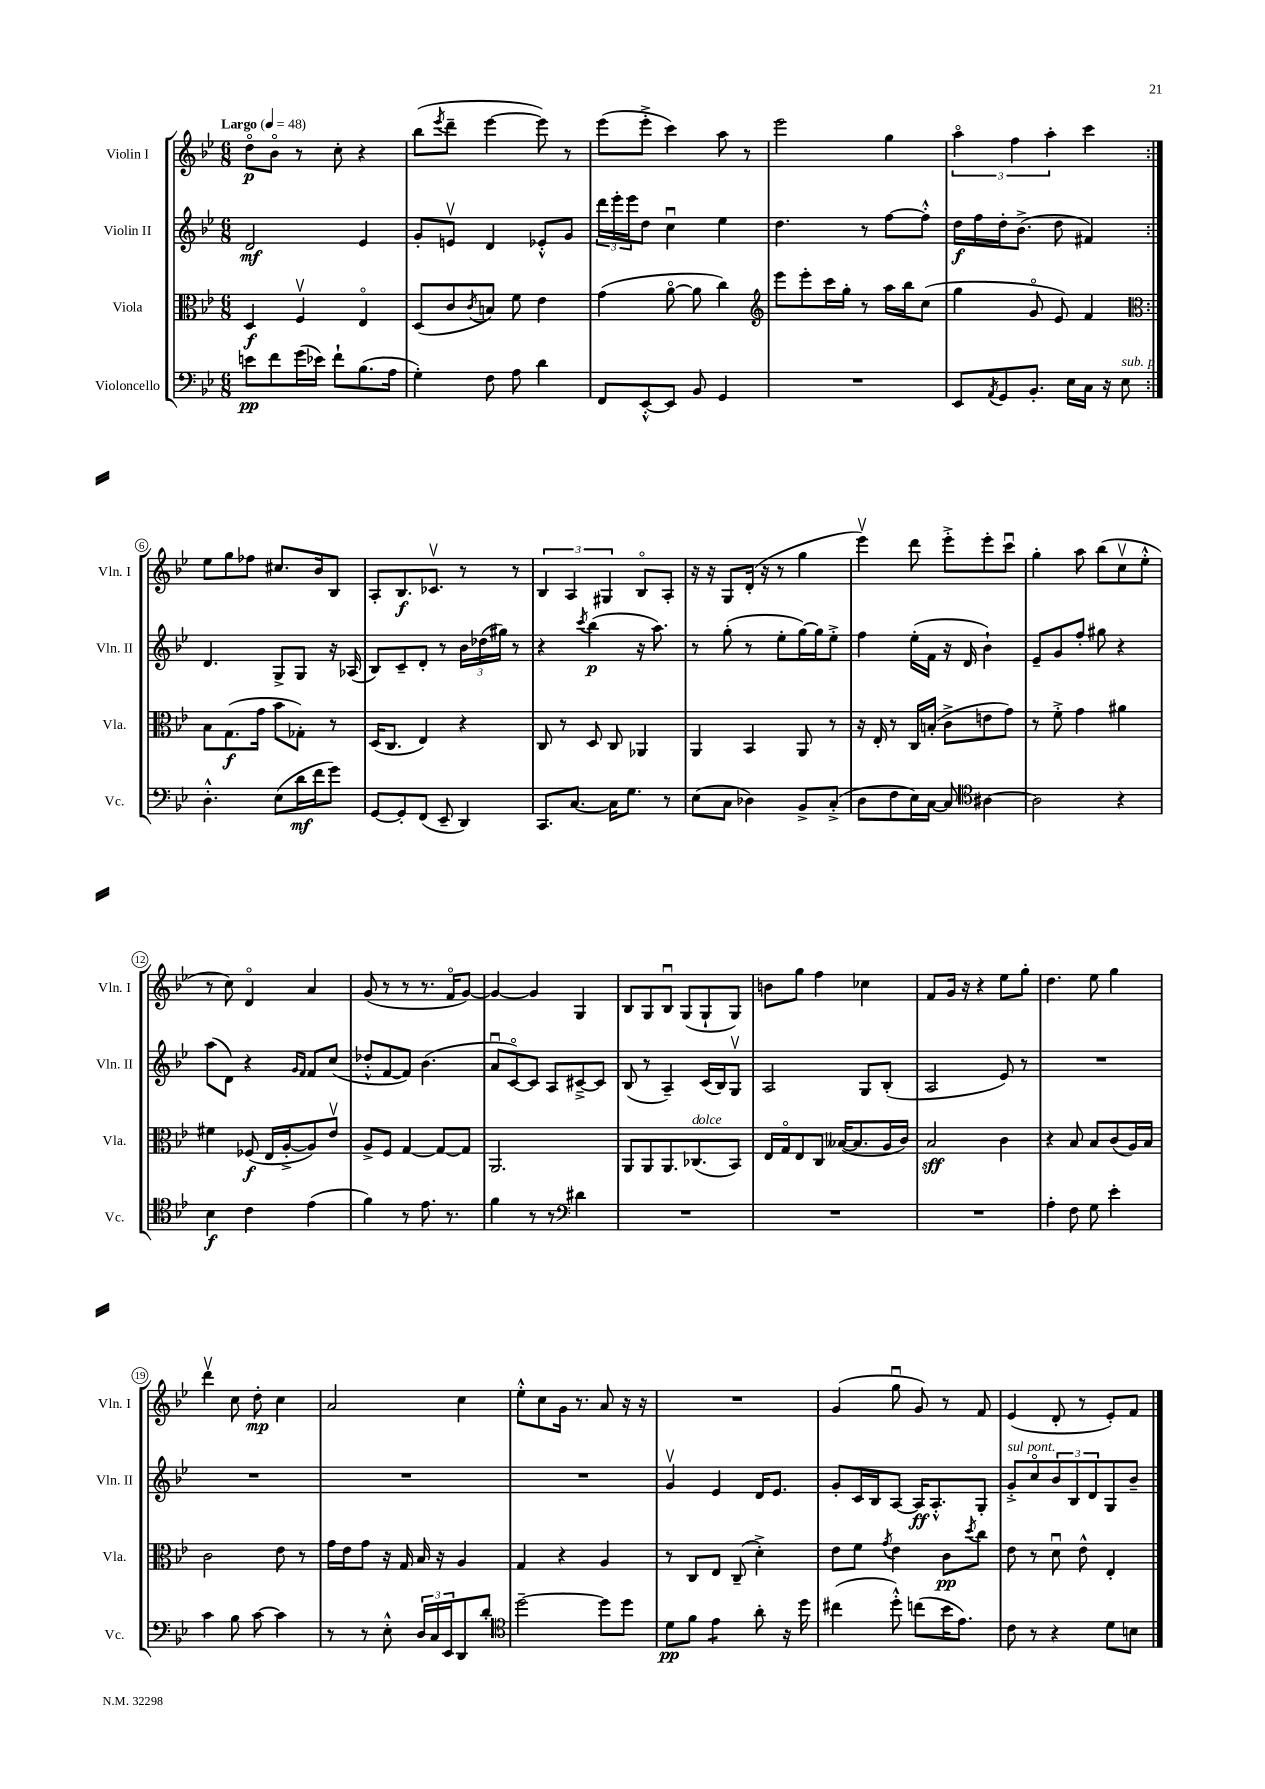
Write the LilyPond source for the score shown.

<<
\new StaffGroup <<
\new Staff = "s0" \with { instrumentName = "Violin I" shortInstrumentName = "Vln. I" } {
    \clef treble \key bes \major \numericTimeSignature \time 6/8 \tempo "Largo" 4 = 48
    \repeat volta 2 { d''8\flageolet\p bes'8\flageolet r8 c''8-. r4 |
    bes''8( \acciaccatura { ees'''8 } d'''8-- ees'''4~ ees'''8) r8 |
    ees'''8( ees'''8-.-> c'''4) a''8 r8 |
    ees'''2 g''4 |
    \tuplet 3/2 { a''4\flageolet f''4 a''4-. } c'''4 | }
    ees''8 g''8 fes''8 cis''8. bes'16 bes8 |
    a8-. bes8.\f ces'8.\upbow r8 r8 |
    \tuplet 3/2 { bes4 a4 gis4 } bes8\flageolet a8-. |
    r16 r16 g8 d'16-.( r16 r8 g''4 |
    ees'''4\upbow) d'''8 ees'''8-.-> ees'''8-. c'''8\downbow |
    g''4-. a''8 bes''8( c''8\upbow ees''8-.-^ |
    r8 c''8) d'4\flageolet a'4 |
    g'8( r8 r8 r8. f'16\flageolet g'8~) |
    g'4~ g'4 g4 |
    bes8 g8 bes8\downbow g8( g8-! g8) |
    b'8 g''8 f''4 ces''4 |
    f'8 g'16 r16 r4 ees''8 g''8-. |
    d''4. ees''8 g''4 |
    d'''4\upbow c''8 d''8-.\mp c''4 |
    a'2 c''4 |
    ees''8-.-^ c''8 g'16 r8. a'8 r16 r16 |
    R2. |
    g'4( g''8\downbow g'8) r8 f'8 |
    ees'4( d'8-. r8 ees'8-.) f'8 \bar "|." |
}
\new Staff = "s1" \with { instrumentName = "Violin II" shortInstrumentName = "Vln. II" } {
    \clef treble \key bes \major \numericTimeSignature \time 6/8
    \repeat volta 2 { d'2\mf ees'4 |
    g'8-. e'8\upbow d'4 ees'8-.-^ g'8 |
    \tuplet 3/2 { d'''16 ees'''16-. ees'''16 } d''8 c''4\downbow ees''4 |
    d''4. r8 f''8~ f''8-.-^ |
    d''16\f f''16 d''16-. bes'8.->( d''8 fis'4) | }
    d'4. g8-> g8 r16 aes16( |
    bes8) c'8-- d'8-. r8 \tuplet 3/2 { bes'16 des''16( gis''16) } r8 |
    r4 \acciaccatura { c'''8 } bes''4\p( r16 a''8.) |
    r8 g''8-.( r8 ees''8-. g''16~) g''16 ees''8-.-> |
    f''4 ees''16-.( f'16 r16 d'16 bes'4-!) |
    ees'8-- g'8 f''8-. gis''8 r4 |
    a''8( d'8) r4 \grace { g'16 f'16 } f'8 c''8( |
    des''8-.-^ f'8~ f'8) bes'4.( |
    a'8\downbow c'8~\flageolet) c'8 a8 cis'8~---> cis'8 |
    bes8( r8 a4--) c'16( bes16) g8\upbow |
    a2 g8 bes8-.( |
    a2 ees'8) r8 |
    R2. |
    R2. |
    R2. |
    R2. |
    g'4\upbow ees'4 d'16 ees'8. |
    g'8-. c'16 bes16 a8~ a16\ff a8.-.-^ g8-. |
    g'8-.->^\markup { \italic "sul pont." } c''8\flageolet \tuplet 3/2 { bes'8 bes8 d'8 } g8 bes'8-- \bar "|." |
}
\new Staff = "s2" \with { instrumentName = "Viola" shortInstrumentName = "Vla." } {
    \clef alto \key bes \major \numericTimeSignature \time 6/8
    \repeat volta 2 { d4\f f4\upbow ees4\flageolet |
    d8( c'8 \acciaccatura { c'8 } b8) f'8 ees'4 |
    g'4( a'8~\flageolet a'8 c''4) |
    \clef treble ees'''8 ees'''8-. c'''16 g''16-. r8 a''16 bes''16 c''8( |
    g''4 g'8\flageolet ees'8) f'4 | }
    \clef alto bes8 g8.\f( g'16 bes'8 ges8-.) r8 |
    d16( c8. ees4) r4 |
    c8 r8 d8 c8 aes,4 |
    a,4 bes,4 a,8 r8 |
    r16 ees16-. r8 c16 b16-.( c'8-> e'8 g'8) |
    r8 f'8-.-> g'4 ais'4 |
    fis'4 fes8\f( ees16 a16~-.-> a8) ees'8\upbow |
    a8-> f8 g4~ g8~ g8 |
    a,2. |
    a,8 a,8 a,8. ces8.^\markup { \italic "dolce" }( bes,8) |
    ees16 g16\flageolet ees8 c8 beses16~( beses8. a16 c'16) |
    bes2\sff c'4 |
    r4 bes8 bes8 c'8( a16) bes16 |
    c'2 ees'8 r8 |
    g'16 ees'16 g'8 r16 g16 bes16 r16 a4 |
    g4 r4 a4 |
    r8 c8 ees8 c8--( d'4-.->) |
    ees'8 f'8 \acciaccatura { g'8 } ees'4 c'8\pp \acciaccatura { d''8 } c''8 |
    ees'8 r8 d'8\downbow ees'8-^ ees4-. \bar "|." |
}
\new Staff = "s3" \with { instrumentName = "Violoncello" shortInstrumentName = "Vc." } {
    \clef bass \key bes \major \numericTimeSignature \time 6/8
    \repeat volta 2 { e'8\pp f'8 g'16( ees'16) f'8-! bes8.( a16 |
    g4-.) f8 a8 d'4 |
    f,8 ees,8~-.-^ ees,8 bes,8 g,4 |
    R2. |
    ees,8 \acciaccatura { a,8 } g,8 bes,8.-. ees16 c16 r16 ees8^\markup { \italic "sub. p" } | }
    d4.-.-^ ees8( d'16\mf f'16 g'8) |
    g,8~ g,8-. f,8( ees,8-- d,4) |
    c,8. c8.~ c16 g8. r8 |
    ees8( c8 des4) bes,8-> c8-.->( |
    d8 f8 ees16) c16~ c8 \clef tenor ais4~ |
    ais2 r4 |
    bes4\f c'4 ees'4( |
    f'4) r8 ees'8. r8. |
    f'4 r8 r8 \clef bass dis'4 |
    R2. |
    R2. |
    R2. |
    a4-. f8 g8 ees'4-. |
    c'4 bes8 c'8~ c'4 |
    r8 r8 ees8-.-^ \tuplet 3/2 { d16 c16 ees,16 } d,8 d'8-. |
    \clef tenor d''2~-- d''8 d''8 |
    d'8\pp f'8 ees'4:8 a'8-. r16 d''16 |
    cis''4( d''8-.-^) c''8( bes'16 ees'8.) |
    c'8 r8 r4 d'8 b8 \bar "|." |
}
>>
>>
\layout { \context { \Score \override BarNumber.stencil = #(make-stencil-circler 0.1 0.3 ly:text-interface::print) } }
